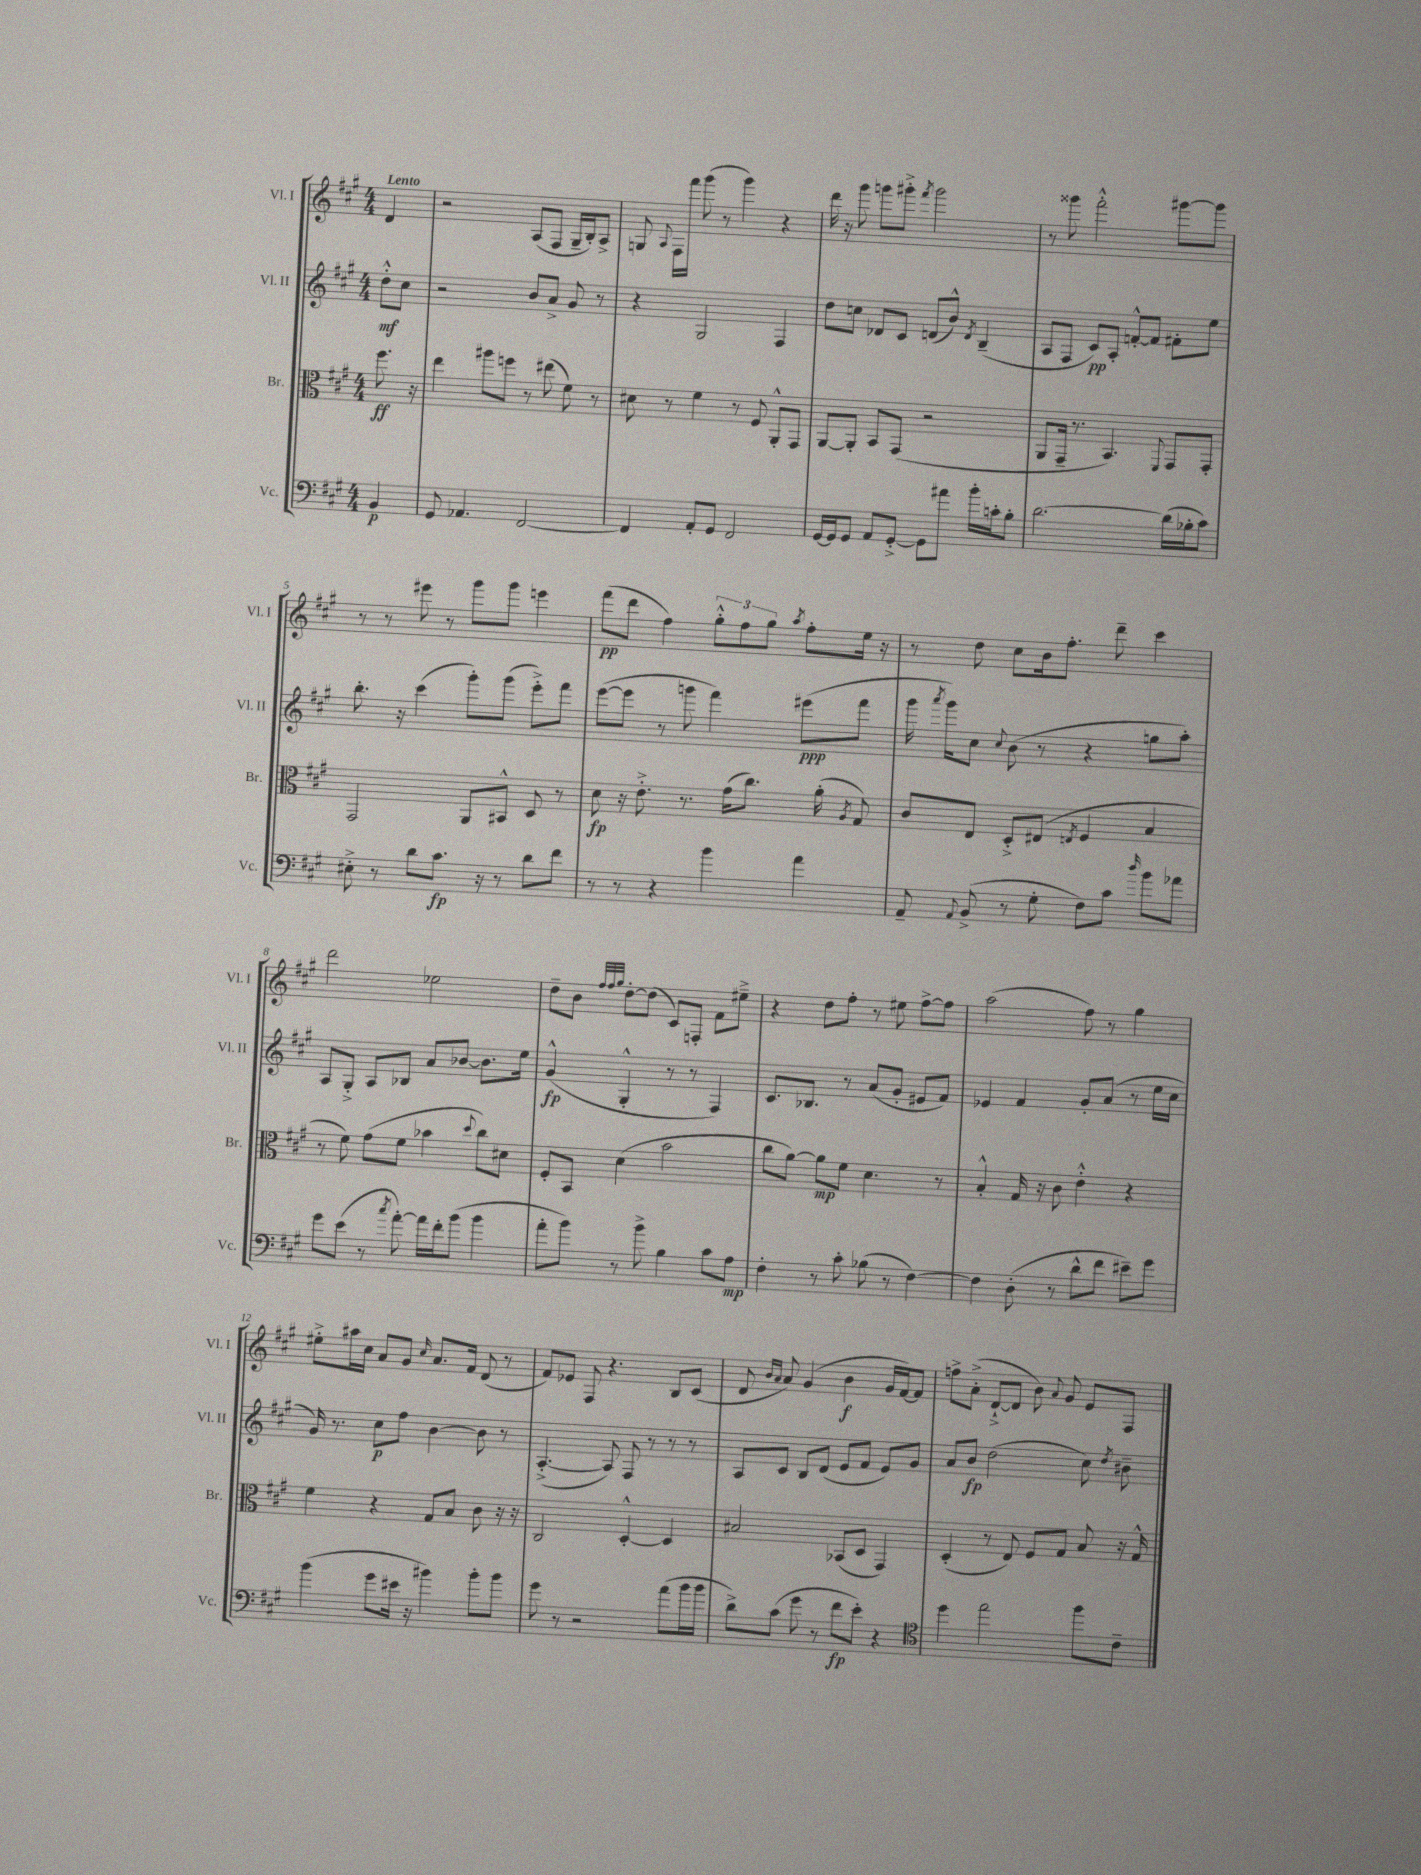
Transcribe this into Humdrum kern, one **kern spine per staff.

**kern	**dynam	**kern	**dynam	**kern	**dynam	**kern	**dynam
*part4	*part4	*part3	*part3	*part2	*part2	*part1	*part1
*staff4	*staff4	*staff3	*staff3	*staff2	*staff2	*staff1	*staff1
*I"Vc.	*	*I"Br.	*	*I"Vl. II	*	*I"Vl. I	*
*I'Vc.	*	*I'Br.	*	*I'Vl. II	*	*I'Vl. I	*
*clefF4	*	*clefC3	*	*clefG2	*	*clefG2	*
*k[f#c#g#]	*	*k[f#c#g#]	*	*k[f#c#g#]	*	*k[f#c#g#]	*
*M4/4	*	*M4/4	*	*M4/4	*	*M4/4	*
=	=	=	=	=	=	=	=
!	!	!	!	!	!	!LO:TX:a:B:t=Lento	!
4BB/	p	8.ff#\	ff	8dd'^^\L	mf	4d/	.
.	.	.	.	8cc#\J	.	.	.
.	.	16r	.	.	.	.	.
=1	=1	=1	=1	=1	=1	=1	=1
8GG#/	.	4ee\	.	2r	.	2r	.
4.AA-X/	.	.	.	.	.	.	.
.	.	8aa#X\L	.	.	.	.	.
.	.	8ffn\J	.	.	.	.	.
[2FF#/	.	8r	.	8b/L	.	(8A/L	.
.	.	(8ee#X\	.	8a^/J	.	8F#/J	.
.	.	8f#\)	.	8g#/	.	16G#~/LL	.
.	.	.	.	.	.	16B'/J)	.
.	.	8r	.	8r	.	8A^/J	.
=2	=2	=2	=2	=2	=2	=2	=2
4FF#/]	.	8d#X\	.	4r	.	8Gn/	.
.	.	.	.	.	.	8qqA/	.
.	.	8r	.	.	.	16F#\LL	.
.	.	.	.	.	.	16fff#\JJ	.
8AA'/L	.	4f#\	.	2G#/	.	(8ggg#\	.
8GG#/J	.	.	.	.	.	8r	.
2FF#/	.	8r	.	.	.	4ggg#\)	.
.	.	8F#/	.	.	.	.	.
.	.	8AA'^^/L	.	4F#/	.	4r	.
.	.	8GG#/J	.	.	.	.	.
=3	=3	=3	=3	=3	=3	=3	=3
[16GG#/LL	.	[8AA/L	.	8dd\L	.	16ddd\	.
16GG#/J]	.	.	.	.	.	16r	.
8GG#/J	.	8AA'/J]	.	8ccn\J	.	8ggg#\	.
8AA/L	.	8BB/L	.	8d-X/L	.	8gggn\L	.
[8GG#'^/J	.	(8GG#/J	.	8c#/J	.	8ggg#X'^\J	.
.	.	.	.	.	.	8qfff#/	.
8GG#\L]	.	2r	.	(8dn/L	.	2ggg#\	.
8a#X\J	.	.	.	8b^^/J)	.	.	.
.	.	.	.	8qd/	.	.	.
16b'\LL	.	.	.	(4B~/	.	.	.
16cn'\J	.	.	.	.	.	.	.
8B'\J	.	.	.	.	.	.	.
=4	=4	=4	=4	=4	=4	=4	=4
[2.d\	.	8AA/L	.	8A/L	.	8r	.
.	.	16GG#~/Jk	.	8F#/J	.	8ggg##X\	.
.	.	8.r	.	.	.	.	.
.	.	.	.	8c#/L)	pp	2fff#'^^\	.
.	.	4.BB/)	.	8A'/J	.	.	.
.	.	.	.	[8fn'^^/L	.	.	.
.	.	.	.	8f/J]	.	.	.
.	.	8qqFF#/	.	.	.	.	.
(16d\LL]	.	8GG#/L	.	8f#X'\L	.	[8ggg#X\L	.
16B-X'\J	.	.	.	.	.	.	.
8c#\J)	.	8GG#'/J	.	8ee\J	.	8ggg#\J]	.
!!LO:LB:g=z
=5	=5	=5	=5	=5	=5	=5	=5
8E#X'^\	.	2GG#/	.	8.bb'\	.	8r	.
8r	.	.	.	.	.	8r	.
.	.	.	.	16r	.	.	.
8d\L	.	.	.	(4ccc#\	.	8eee#X\	.
8.c#\J	fp	.	.	.	.	8r	.
.	.	8AA/L	.	8ggg#'\L)	.	8ggg#\L	.
16r	.	.	.	.	.	.	.
8r	.	8BB#X^^/J	.	(8ggg#\J	.	8ggg#\J	.
8d\L	.	8D/	.	8eee'^\L)	.	4eeen\	.
8f#\J	.	8r	.	8fff#\J	.	.	.
=6	=6	=6	=6	=6	=6	=6	=6
8r	.	8d\	fp	([8eee\L	.	(8fff#\L	pp
8r	.	16r	.	8eee\J]	.	8ddd\J	.
.	.	8.e'^\	.	.	.	.	.
4r	.	.	.	8r	.	4ff#\)	.
.	.	8.r	.	8gggn\	.	.	.
4b\	.	.	.	4fff#\)	.	12gg#'^^\L	.
.	.	(16g#\KL	.	.	.	.	.
.	.	.	.	.	.	12ff#\	.
.	.	8.cc#\J)	.	.	.	.	.
.	.	.	.	.	.	12gg#\J	.
.	.	.	.	.	.	8qaa/	.
4a\	.	.	.	(8eee#X\L	ppp	8ff#'\L	.
.	.	(16a'\	.	.	.	.	.
.	.	8qA/	.	.	.	.	.
.	.	8G#/)	.	8fff#\J	.	16ee\Jk	.
.	.	.	.	.	.	16r	.
=7	=7	=7	=7	=7	=7	=7	=7
8AA~/	.	8c#/L	.	16ggg#\	.	8r	.
.	.	.	.	8qaaa/	.	.	.
.	.	.	.	16ggg#\KL)	.	.	.
8qqAA/	.	.	.	.	.	.	.
(8BB^/	.	8E/J	.	8cc#\J	.	8dd\	.
.	.	.	.	8qqcc#/	.	.	.
8r	.	8D'^/L	.	(8b\	.	8cc#\L	.
8G#'\	.	(8E#X/J	.	8r	.	16b\k	.
.	.	.	.	.	.	8.ff#'\J	.
.	.	8qEn/	.	.	.	.	.
8F#\L)	.	4F#/	.	4r	.	.	.
8c#\J	.	.	.	.	.	8ddd~\	.
16qqdd/	.	.	.	.	.	.	.
8b\L	.	4B/	.	8ggn\L	.	4ccc#\	.
8a-X\J	.	.	.	8aa'\J)	.	.	.
!!LO:LB:g=z
=8	=8	=8	=8	=8	=8	=8	=8
8g#\L	.	8r	.	8A/L	.	2ddd\	.
(8e\J	.	8f#\)	.	8G#'^/J	.	.	.
8r	.	(8g#\L	.	8A/L	.	.	.
8qcc#/	.	.	.	.	.	.	.
[8a'\)	.	8f#\J	.	8B-X/J	.	.	.
16a\LL]	.	4b-X\	.	8a/L	.	2ee-X\	.
16f#'\J	.	.	.	.	.	.	.
(8b\J	.	.	.	[8b-X/J	.	.	.
.	.	8qqdd/	.	.	.	.	.
4b\	.	8cc#\L)	.	8.b-\L]	.	.	.
.	.	8d#X\J	.	.	.	.	.
.	.	.	.	16ee\Jk	.	.	.
=9	=9	=9	=9	=9	=9	=9	=9
8a'\L	.	8F#'/L	.	(4g#^^/	fp	8dd~\L	.
8b\J)	.	8BB/J	.	.	.	8b\J	.
.	.	.	.	.	.	32qqff#/LLL	.
.	.	.	.	.	.	32qqff#/	.
.	.	.	.	.	.	32qqgg#/JJJ	.
8r	.	(4d\	.	4G#'^^/	.	[8dd'\L	.
8b^\	.	.	.	.	.	(8dd\J]	.
4B\	.	2b\	.	8r	.	8c#/L)	.
.	.	.	.	8r	.	8Fn'/J	.
8c#\L	.	.	.	4F#/)	.	8f#\L	.
8A\J	mp	.	.	.	.	8ee#X~^\J	.
=10	=10	=10	=10	=10	=10	=10	=10
4F#'\	.	8cc#\L	.	8.c#/L	.	4r	.
.	.	[8a\J)	.	.	.	.	.
.	.	.	.	8.B-X/J	.	.	.
8r	.	8a\L]	mp	.	.	8dd\L	.
8c#'\	.	8f#\J	.	8r	.	8ff#'\J	.
(8B-X\	.	4.d\	.	(8a/L	.	8r	.
8r	.	.	.	8g#'/J	.	8ee#X\	.
[4F#\)	.	.	.	8e#X/L	.	[8ff#^\L	.
.	.	8r	.	8f#/J)	.	8ff#\J]	.
=11	=11	=11	=11	=11	=11	=11	=11
4F#\]	.	4B'^^/	.	4e-X/	.	(2aa\	.
(8D'\	.	16G#/	.	4f#/	.	.	.
.	.	16r	.	.	.	.	.
8r	.	8c#\	.	.	.	.	.
8d^^\L	.	4e'^^\	.	8g#'/L	.	8ff#\)	.
8f#\J	.	.	.	(8a/J	.	8r	.
8e#X~\L)	.	4r	.	8r	.	4gg#\	.
8g#\J	.	.	.	16ee\LL	.	.	.
.	.	.	.	16cc#\JJ	.	.	.
!!LO:LB:g=z
=12	=12	=12	=12	=12	=12	=12	=12
(4b\	.	4f#\	.	16g#/)	.	8ee#X'^\L	.
.	.	.	.	8.r	.	.	.
.	.	.	.	.	.	16aa#X\L	.
.	.	.	.	.	.	16cc#\JJ	.
8g#\L	.	4r	.	8cc#\L	p	8a/L	.
16e#X\Jk	.	.	.	8ff#\J	.	8g#/J	.
16r	.	.	.	.	.	.	.
.	.	.	.	.	.	16qqcc#/	.
4b#X\)	.	8G#/L	.	[4b\	.	8.a/L	.
.	.	8B/J	.	.	.	.	.
.	.	.	.	.	.	16f#/Jk	.
8b#'\L	.	8c#\	.	8b\]	.	(8d/	.
8b#\J	.	16r	.	8r	.	8r	.
.	.	16r	.	.	.	.	.
=13	=13	=13	=13	=13	=13	=13	=13
8g#\	.	2C#/	.	([4.A'^/	.	8f#/L)	.
8r	.	.	.	.	.	8e-X/J	.
2r	.	.	.	.	.	8F#/	.
.	.	.	.	8A/])	.	4.r	.
.	.	[4D'^^/	.	8F#/	.	.	.
.	.	.	.	8r	.	.	.
(8a\L	.	4D/]	.	8r	.	8B/L	.
16b\L	.	.	.	8r	.	(8c#/J	.
16b\JJ	.	.	.	.	.	.	.
=14	=14	=14	=14	=14	=14	=14	=14
8d^\L)	.	2B#X/	.	8A/L	.	8d/	.
.	.	.	.	.	.	16qqb/LL	.
.	.	.	.	.	.	16qqa/JJ	.
(8c#\J	.	.	.	8c#/J	.	8a/)	.
8g#\	.	.	.	8B/L	.	(4g#/	.
8r	.	.	.	(8d/J	.	.	.
8f#\L	fp	(8BB-X/L	.	8e/L	.	4b\	f
8e'\J)	.	8D/J	.	8f#/J	.	.	.
4r	.	4GG#/)	.	8e/L)	.	16g#/LL	.
.	.	.	.	.	.	[16f#/J)	.
.	.	.	.	8g#/J	.	8f#/J]	.
=15	=15	=15	=15	=15	=15	=15	=15
*clefC4	*	*	*	*	*	*	*
4dd\	.	(4D'/	.	8a/L	.	8ffn^\L	.
.	.	.	.	8b/J	fp	(8a'^\J	.
2ee\	.	8r	.	(2dd\	.	[8d`^/L	.
.	.	8E/)	.	.	.	8d/J]	.
.	.	8F#/L	.	.	.	8b\)	.
.	.	.	.	.	.	8qqa/	.
.	.	8G#/J	.	.	.	8g#/	.
8ff#\L	.	8B/	.	8cc#\)	.	8e/L	.
.	.	.	.	8qdd/	.	.	.
8c#~\J	.	16r	.	8b#X~\	.	8F#/J	.
.	.	16G#^^/	.	.	.	.	.
==	==	==	==	==	==	==	==
*-	*-	*-	*-	*-	*-	*-	*-
